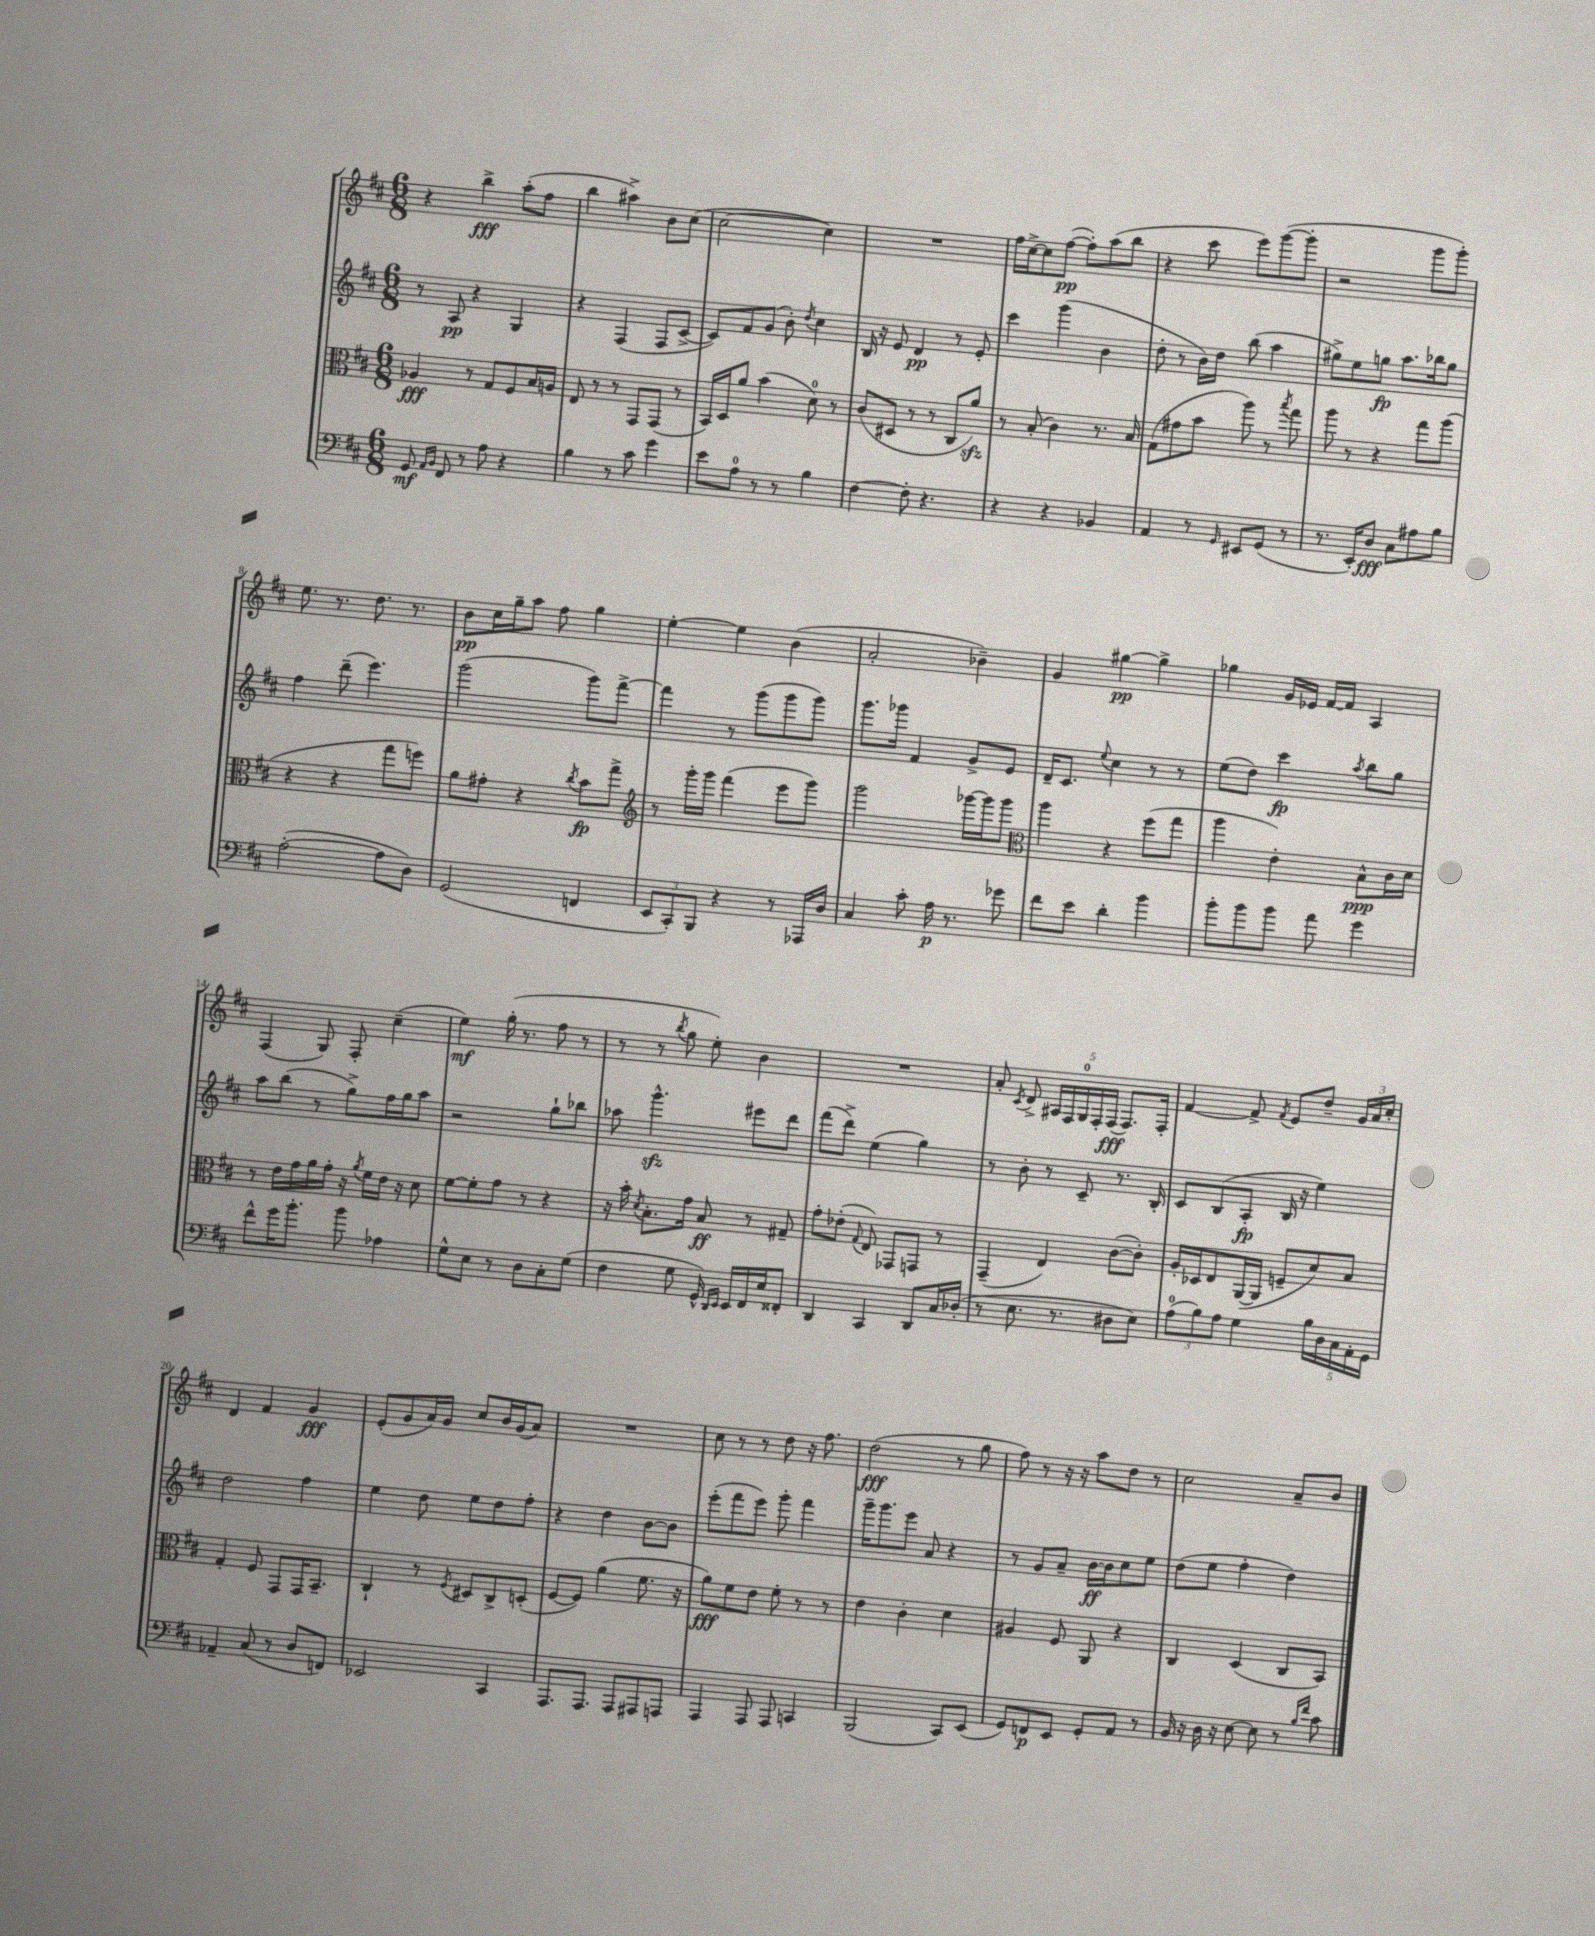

**kern	**dynam	**kern	**dynam	**kern	**dynam	**kern	**dynam
*part4	*part4	*part3	*part3	*part2	*part2	*part1	*part1
*staff4	*staff4	*staff3	*staff3	*staff2	*staff2	*staff1	*staff1
*clefF4	*	*clefC3	*	*clefG2	*	*clefG2	*
*k[f#c#]	*	*k[f#c#]	*	*k[f#c#]	*	*k[f#c#]	*
*M6/8	*	*M6/8	*	*M6/8	*	*M6/8	*
=1	=1	=1	=1	=1	=1	=1	=1
8GG/	mf	4A-X/	fff	8r	.	4r	.
16qqAA/LL	.	.	.	.	.	.	.
16qqBB/JJ	.	.	.	.	.	.	.
8FF#/	.	.	.	8A/	pp	.	.
8r	.	8r	.	4r	.	4bb^\	fff
8A\	.	8G/L	.	.	.	.	.
4r	.	8F#/	.	4G/	.	(8aa'\L	.
.	.	16B/L	.	.	.	8ff#\J	.
.	.	16An/JJ	.	.	.	.	.
=2	=2	=2	=2	=2	=2	=2	=2
4B\	.	8E/	.	4r	.	4bb\	.
.	.	8r	.	.	.	.	.
8r	.	8r	.	(4F#/	.	4aa#X^\)	.
8c#\	.	8GG/L	.	.	.	.	.
4g\	.	(8GG/J	.	8F#/L	.	8b\L	.
.	.	8r	.	[8c#^/J	.	(8cc#\J	.
=3	=3	=3	=3	=3	=3	=3	=3
8e\L	.	16BB/LL)	.	8c#/L])	.	[2cc#\	.
.	.	16D/J	.	.	.	.	.
8A\J	.	8a/J	.	8f#/	.	.	.
8r	.	(4b\	.	(8g/J	.	.	.
8r	.	.	.	8b'\)	.	.	.
.	.	.	.	8qdd/	.	.	.
4B\	.	8d\)	.	4cc#\	.	4cc#\])	.
.	.	8r	.	.	.	.	.
=4	=4	=4	=4	=4	=4	=4	=4
[4F#\	.	(8c#/L	.	16B/	.	2.r	.
.	.	.	.	16r	.	.	.
.	.	8D#X/J	.	8e/	.	.	.
8F#'\]	.	8r	.	4d/	pp	.	.
4.r	.	8r	.	.	.	.	.
.	.	8C#/L	.	8r	.	.	.
.	.	8azz/J)	.	8e'/	.	.	.
=5	=5	=5	=5	=5	=5	=5	=5
4r	.	8r	.	4ccc#\	.	16ff#\LL	.
.	.	.	.	.	.	[16cc#^\J	.
.	.	(8B'/	.	.	.	8cc#\]	.
4r	.	4c#\)	.	(4ggg\	.	([8ff#\J	pp
.	.	.	.	.	.	8ff#'\L])	.
4BB-X/	.	8.r	.	4b\	.	(8aa\	.
.	.	.	.	.	.	8bb\J	.
.	.	16B/	.	.	.	.	.
=6	=6	=6	=6	=6	=6	=6	=6
4AA/	.	(8G\L	.	8dd'\	.	4r	.
.	.	8g#X\	.	8r	.	.	.
8r	.	8b\J	.	16b\LL)	.	8ccc#\	.
.	.	.	.	16dd\JJ	.	.	.
16qqGG/	.	.	.	.	.	.	.
8EE#X/L	.	8aa\)	.	(8bb\	.	8eee\L)	.
(8GG/J	.	8r	.	4aa\	.	([8ggg\	.
.	.	8qbb/	.	.	.	.	.
8r	.	8gg\	.	.	.	8ggg'\J]	.
=7	=7	=7	=7	=7	=7	=7	=7
8.r	.	8aa\	.	8gg#X^\L)	.	2r	.
.	.	8r	.	8ee\	.	.	.
16EE'/KL)	.	.	.	.	.	.	.
8D/J	fff	4r	.	8ggn\J	fp	.	.
8C#\L	.	.	.	8.aa\L	.	.	.
8A#X\	.	8gg\L	.	.	.	8ggg\L	.
.	.	.	.	16bb-X\k	.	.	.
8B\J	.	(8aa\J	.	8gg\J	.	8ggg'\J)	.
!!LO:LB:g=z
=8	=8	=8	=8	=8	=8	=8	=8
([2A'\	.	4r	.	4ff#\	.	8.ee\	.
.	.	.	.	.	.	8.r	.
.	.	4r	.	(8ddd~\	.	.	.
.	.	.	.	4.eee\)	.	8.dd\	.
8A\L]	.	8gg\L	.	.	.	.	.
.	.	.	.	.	.	8.r	.
8D\J)	.	8ffn\J)	.	.	.	.	.
=9	=9	=9	=9	=9	=9	=9	=9
(2GG/	.	8a\L	.	(2ggg\	.	8b\L	pp
.	.	8g#X'\J	.	.	.	16cc#\L	.
.	.	.	.	.	.	16gg~\J	.
.	.	4r	.	.	.	8aa\J	.
.	.	.	.	.	.	8ff#\	.
.	.	8qcc#/	.	.	.	.	.
4FFn/	.	8b\L	fp	8ggg\L)	.	4gg\	.
.	.	8gg^\J	.	[8fff#^\J	.	.	.
=10	=10	=10	=10	=10	=10	=10	=10
*	*	*clefG2	*	*	*	*	*
12EE/L	.	8r	.	4fff#\]	.	[4ee'\	.
12CC#'/)	.	.	.	.	.	.	.
.	.	16ggg'\LL	.	.	.	.	.
12BBB/J	.	.	.	.	.	.	.
.	.	16ggg\JJ	.	.	.	.	.
4r	.	(4fff#\	.	8r	.	4ee\]	.
.	.	.	.	(8ggg\L	.	.	.
8r	.	8eee\L	.	8ggg\	.	(4b\	.
16AAA-X/LL	.	8ggg\J)	.	8ggg\J)	.	.	.
16D/JJ	.	.	.	.	.	.	.
=11	=11	=11	=11	=11	=11	=11	=11
4C#/	.	2ggg\	.	8.ggg\L	.	2a'/	.
.	.	.	.	16ggg-X\Jk	.	.	.
8c#'\	.	.	.	4f#/	.	.	.
16A\	p	.	.	.	.	.	.
8.r	.	.	.	.	.	.	.
.	.	[16ggg-X\LL	.	8g^/L	.	4b-X~\)	.
.	.	16ggg-\J]	.	.	.	.	.
8g-X\	.	8ggg-\J	.	8e/J	.	.	.
=12	=12	=12	=12	=12	=12	=12	=12
*	*	*clefC3	*	*	*	*	*
8f#\L	.	4aa\	.	16d~/KL	.	4g/	.
.	.	.	.	8.c#/J	.	.	.
8e\J	.	.	.	.	.	.	.
.	.	.	.	8qqee/	.	.	.
4d'\	.	4r	.	4cc#\	.	[4gg#X\	pp
4b\	.	(8ff#\L	.	8r	.	4gg#^\]	.
.	.	8gg\J	.	8r	.	.	.
=13	=13	=13	=13	=13	=13	=13	=13
8b'\L	.	4aa\	.	(8ee\L	.	4gg-X\	.
8b\	.	.	.	8dd\J)	.	.	.
8b\J	.	4e'\)	.	4ccc#\	fp	16g/LL	.
.	.	.	.	.	.	16e-X/JJ	.
8a\	.	.	.	.	.	[16f#/LL	.
.	.	.	.	.	.	16f#/JJ]	.
.	.	.	.	8qaa/	.	.	.
4g\	.	8B^^\L	ppp	8bb\L	.	4A/	.
.	.	16c#\L	.	8gg\J	.	.	.
.	.	16d\JJ	.	.	.	.	.
!!LO:LB:g=z
=14	=14	=14	=14	=14	=14	=14	=14
8f#^^\L	.	8r	.	8aa\L	.	(4F#/	.
16g\K	.	16e\LL	.	(8bb\J	.	.	.
8.b'\J	.	16g\	.	.	.	.	.
.	.	16a\	.	8r	.	8G/)	.
.	.	16g'\JJ	.	.	.	.	.
8b\	.	16r	.	8gg^\L)	.	8F#'/	.
.	.	8qa/	.	.	.	.	.
.	.	16f#\LL	.	.	.	.	.
4A-X\	.	16e\JJ	.	16ff#\L	.	(4cc#~\	.
.	.	16r	.	16gg\J	.	.	.
.	.	8d\	.	8aa\J	.	.	.
=15	=15	=15	=15	=15	=15	=15	=15
8G^^\L	.	[8f#\L	.	2r	.	4ee\)	mf
8E\J	.	8f#'\]	.	.	.	.	.
8r	.	8g\J	.	.	.	(16gg'\	.
.	.	.	.	.	.	8.r	.
8D\L	.	8r	.	.	.	.	.
8C#'\	.	4r	.	8gg`\L	.	8ff#\	.
(8G\J	.	.	.	8bb-X\J	.	8r	.
=16	=16	=16	=16	=16	=16	=16	=16
4F#\	.	16r	.	8aa-X\	.	8r	.
.	.	16b'\	.	.	.	.	.
.	.	8qd/	.	.	.	.	.
.	.	8.B'\L	.	4.gggzz^^\	.	8r	.
.	.	.	.	.	.	8qbb/	.
8G\	.	.	.	.	.	8gg\	.
.	.	16g\Jk	.	.	.	.	.
16GG^^/)	.	8B/	ff	.	.	8ee'\)	.
16qqDD/LL	.	.	.	.	.	.	.
16qqEE/JJ	.	.	.	.	.	.	.
16EE/LL	.	.	.	.	.	.	.
16FF#/	.	8r	.	8eee#X\L	.	4b\	.
16E/J	.	.	.	.	.	.	.
8FF##X'/J	.	8G#X~/	.	8ddd\J	.	.	.
=17	=17	=17	=17	=17	=17	=17	=17
4DD/	.	8g'\L	.	(8fff#\L	.	2.r	.
.	.	(8e-X'\J	.	8ddd^\J)	.	.	.
.	.	8qqG/	.	.	.	.	.
4CC#/	.	8E/)	.	(4ee\	.	.	.
.	.	8GG-X/L	.	.	.	.	.
8DD/L	.	8GGn/J	.	4gg\)	.	.	.
16C#/L	.	8r	.	.	.	.	.
(16D-X'/JJ	.	.	.	.	.	.	.
=18	=18	=18	=18	=18	=18	=18	=18
8r	.	(4GG~/	.	8r	.	8a'/	.
.	.	.	.	.	.	8qc#/	.
8.E\	.	.	.	8b'\	.	8d^/	.
.	.	4E/)	.	8r	.	20A#X/LL	.
.	.	.	.	.	.	20F#/	.
8.r	.	.	.	.	.	.	.
.	.	.	.	.	.	20G/	.
.	.	.	.	8c#~/	.	.	.
.	.	.	.	.	.	20F#'/	.
.	.	.	.	.	.	(20F#/JJ	fff
8D#X\L	.	([8c#\L	.	8.r	.	8.F#/L)	.
8E\J)	.	8c#'\J])	.	.	.	.	.
.	.	.	.	16B'/	.	16F#'/Jk	.
=19	=19	=19	=19	=19	=19	=19	=19
(12A\L	.	16A'/LL	.	8c#/L	.	[4f#/	.
.	.	16D-X/J	.	.	.	.	.
12B\)	.	.	.	.	.	.	.
.	.	8E/	.	(8B/	.	.	.
12A\J	.	.	.	.	.	.	.
4G\	.	([16AA/L	.	8A'/J	fp	8f#^/]	.
.	.	16AA/JJ]	.	.	.	.	.
.	.	.	.	.	.	8qf#/	.
.	.	8Fn~/L	.	16B/	.	8e/L	.
.	.	.	.	16r	.	.	.
20B\LL	.	8d/)	.	4ee\)	.	8dd~/J	.
20D\	.	.	.	.	.	.	.
20C#\	.	.	.	.	.	.	.
.	.	8B/J	.	.	.	24g/LL	.
20AA'\	.	.	.	.	.	.	.
.	.	.	.	.	.	24a/	.
20GG\JJ	.	.	.	.	.	.	.
.	.	.	.	.	.	24cc#'/JJ	.
!!LO:LB:g=z
=20	=20	=20	=20	=20	=20	=20	=20
4AA-X~/	.	4G'/	.	2dd\	.	4d/	.
(8C#/	.	8F#/	.	.	.	4f#/	.
8r	.	8GG/L	.	.	.	.	.
8D/L	.	16GG/K	.	4ff#\	.	4g/	fff
.	.	8.BB~/J	.	.	.	.	.
8FFn/J)	.	.	.	.	.	.	.
=21	=21	=21	=21	=21	=21	=21	=21
2EE-X/	.	4C#`/	.	4ee\	.	(8e'/L	.
.	.	.	.	.	.	8g/	.
.	.	8r	.	8dd\	.	16a/L)	.
.	.	.	.	.	.	16g/JJ	.
.	.	8qF#/	.	.	.	.	.
.	.	8D#X/L	.	8ee\L	.	8cc#/L	.
4CC#/	.	8C#^/	.	8dd\	.	16b/L	.
.	.	.	.	.	.	(16g/J	.
.	.	(8Dn'/J	.	8ff#'\J	.	8a/J)	.
=22	=22	=22	=22	=22	=22	=22	=22
8.AAA/L	.	[8F#/L	.	4r	.	2.r	.
.	.	8F#/J])	.	.	.	.	.
8.AAA/J	.	.	.	.	.	.	.
.	.	(4a\	.	4dd\	.	.	.
8AAA/L	.	.	.	.	.	.	.
8AAA#X/	.	8.f#\	.	[8b\L	.	.	.
8AAAn/J	.	.	.	8b\J]	.	.	.
.	.	16r	.	.	.	.	.
=23	=23	=23	=23	=23	=23	=23	=23
4AAA/	.	8a\L)	fff	(8eee'\L	.	8cc#\	.
.	.	8f#\	.	8fff#\	.	8r	.
8AAA/	.	8e\J	.	8eee\J)	.	8r	.
8AAA/	.	8f#'\	.	8ggg'\	.	8dd\	.
4CCn/	.	8r	.	4fff#\	.	16r	.
.	.	.	.	.	.	8.ff#\	.
.	.	8r	.	.	.	.	.
=24	=24	=24	=24	=24	=24	=24	=24
(2BBB/	.	4e\	.	16ggg~\KL	.	(2dd\	fff
.	.	.	.	8.ggg\	.	.	.
.	.	4c#'\	.	8eee\J	.	.	.
.	.	.	.	8a/	.	.	.
8CC#/L)	.	4d\	.	4r	.	8r	.
(8EE/J	.	.	.	.	.	8gg\	.
=25	=25	=25	=25	=25	=25	=25	=25
8GG/L)	.	4A#X/	.	8r	.	8ff#\)	.
8FFn/	p	.	.	8g/L	.	8r	.
8EE/J	.	8F#/	.	8a~/J	.	16r	.
.	.	.	.	.	.	16r	.
8GG'/L	.	8AA/	.	[16b\LL	ff	8aa\L	.
.	.	.	.	16b\J]	.	.	.
8AA/J	.	4r	.	8cc#\	.	8dd\J	.
8r	.	.	.	8ee\J	.	8r	.
=26	=26	=26	=26	=26	=26	=26	=26
16BB/	.	4C#/	.	(8dd\L	.	2cc#\	.
16r	.	.	.	.	.	.	.
16D\	.	.	.	8ee\J	.	.	.
16r	.	.	.	.	.	.	.
[8E\	.	(4D/	.	4ff#'\	.	.	.
8E\]	.	.	.	.	.	.	.
8r	.	8C#/L	.	4dd\)	.	8a~/L	.
16qqB/LL	.	.	.	.	.	.	.
16qqf#/JJ	.	.	.	.	.	.	.
8c#\	.	8BB/J)	.	.	.	8b/J	.
==	==	==	==	==	==	==	==
*-	*-	*-	*-	*-	*-	*-	*-
